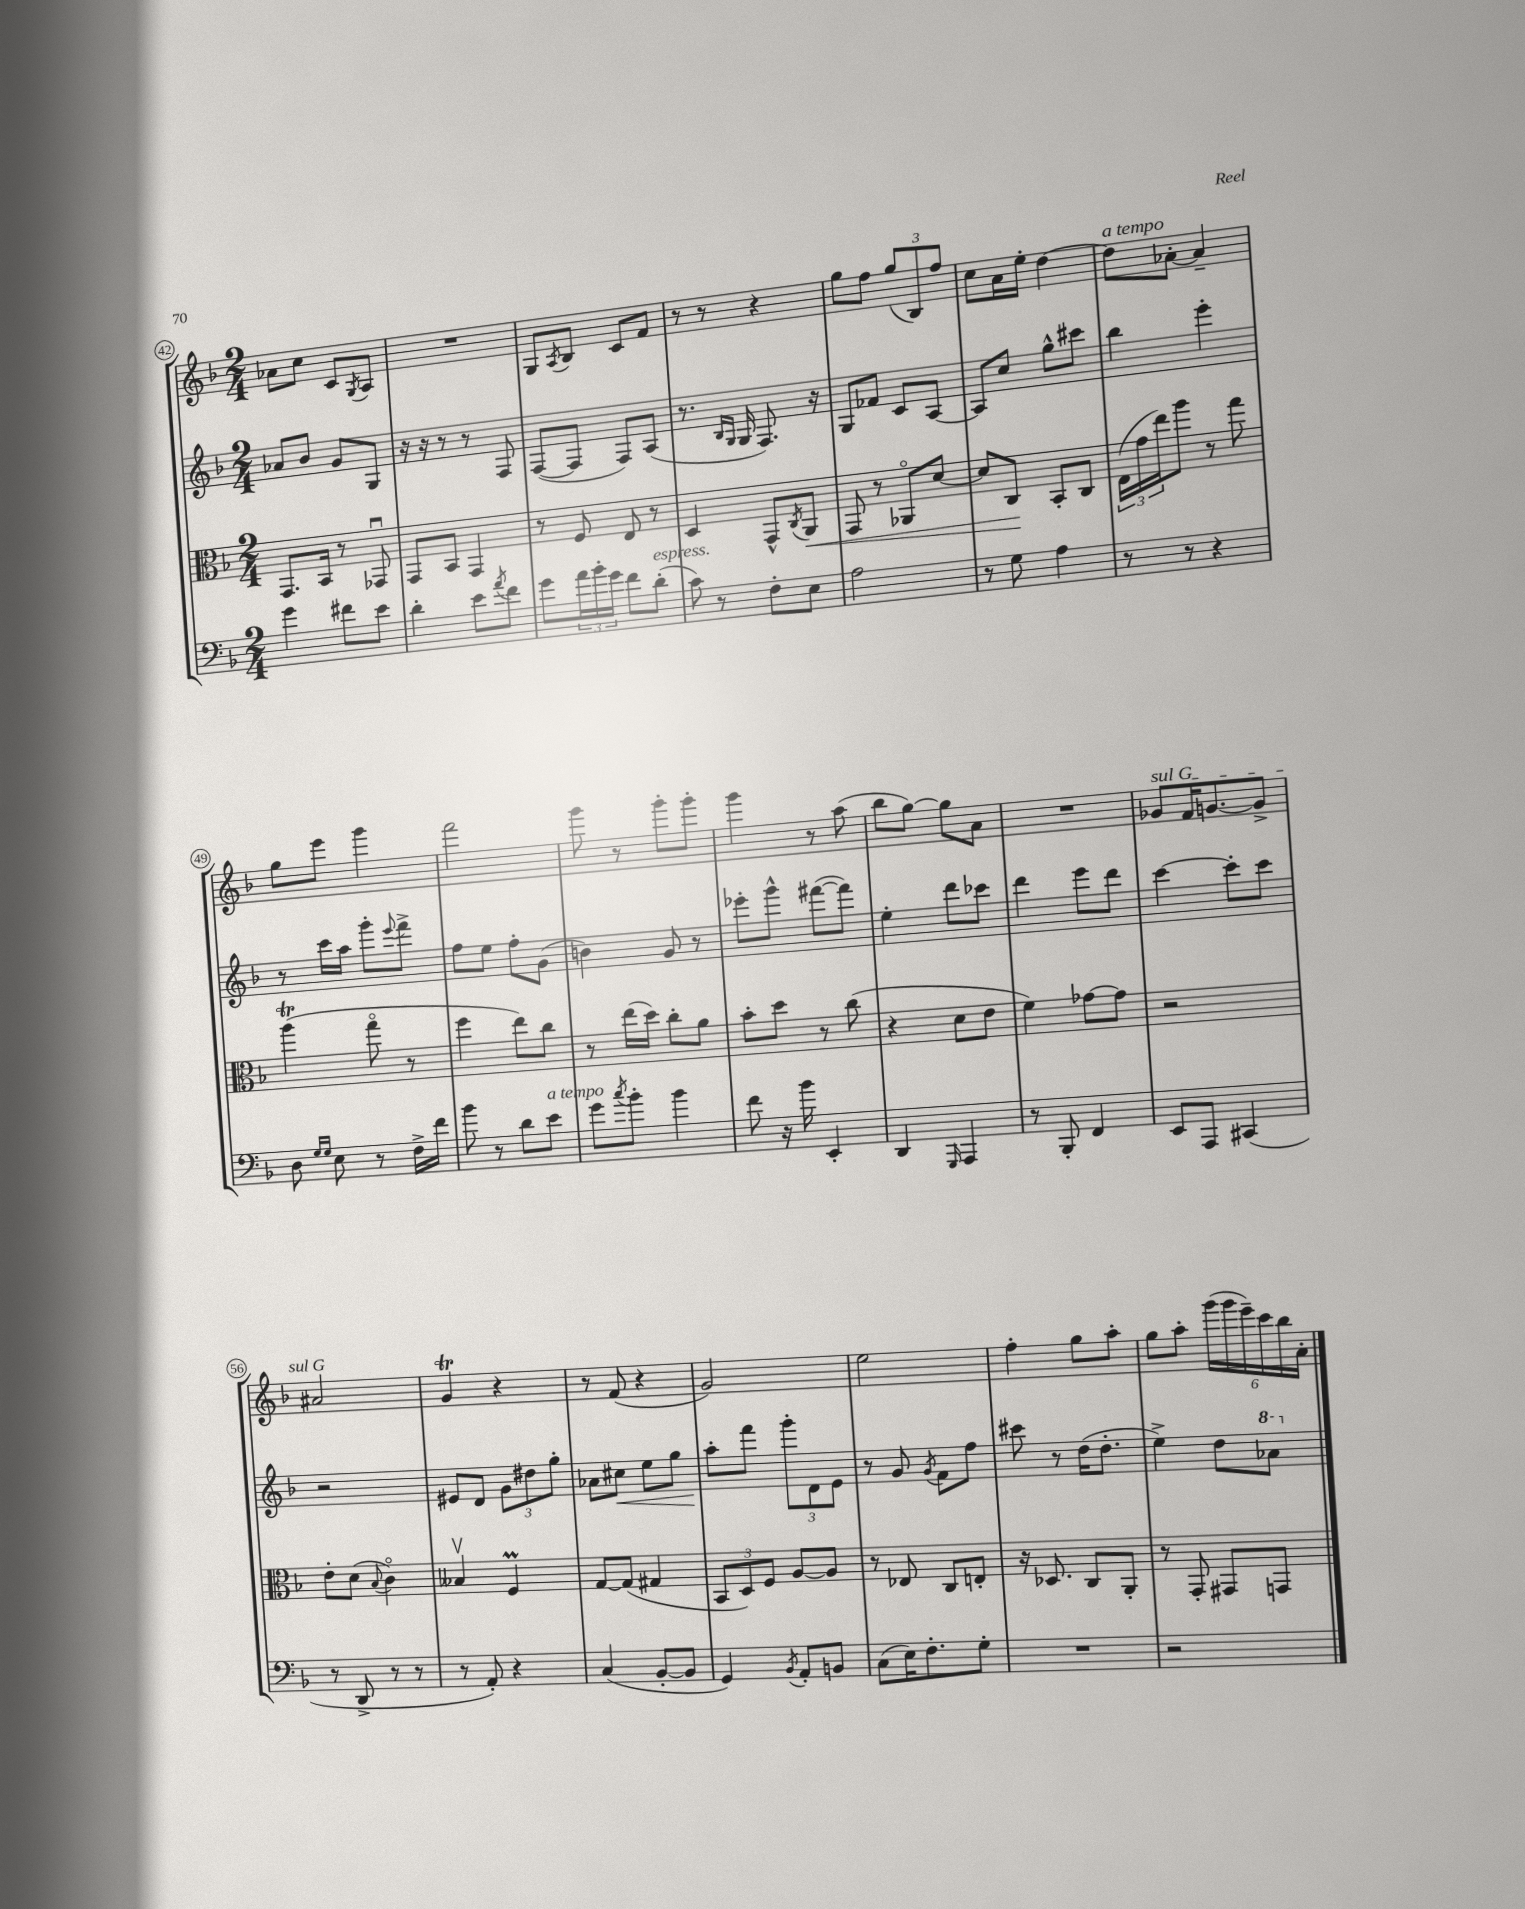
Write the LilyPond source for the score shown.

<<
\new StaffGroup <<
\new Staff = "s0" {
    \clef treble \key f \major \numericTimeSignature \time 2/4
    aes'8 c''8 c'8 \acciaccatura { g8 } a8 |
    R2 |
    g8 \acciaccatura { a8 } bes8 c'8 f'8 |
    r8 r8 r4 |
    g''8 f''8 \tuplet 3/2 { g''8( bes8) f''8 } |
    c''8 a'16 e''16-. d''4~ |
    d''8^\markup { \italic "a tempo" } aes'8~-. aes'4-- |
    g''8 e'''8 g'''4 |
    f'''2 |
    g'''8 r8 g'''8-. g'''8-. |
    g'''4 r8 a''8( |
    bes''8 g''8~) g''8 a'8 |
    R2 |
    \once \override TextSpanner.bound-details.left.text = \markup { \italic "sul G" } ges'8\startTextSpan f'16 g'8.~ g'8-> |
    ais'2\stopTextSpan |
    g'4\trill r4 |
    r8 f'8( r4 |
    g'2) |
    e''2 |
    f''4-. g''8 a''8-. |
    g''8 a''8-. \tuplet 6/4 { g'''16( g'''16 e'''16--) c'''16 bes''16 a'16-. } \bar "|." |
}
\new Staff = "s1" {
    \clef treble \key f \major \numericTimeSignature \time 2/4
    aes'8 bes'8 g'8 g8 |
    r16 r16 r8 r8 f8 |
    f8~( f8 f8) a8( |
    r8. \grace { bes16 g16 } g16 f8.) r16 |
    g8 fes'8 c'8 a8~ |
    a8 c''8 g''8-^ cis'''8 |
    bes''4 e'''4-. |
    r8 c'''16 a''16 g'''8-. \appoggiatura { e'''8 } f'''8-> |
    f''8 e''8 f''8-. g'8( |
    b'4) g'8 r8 |
    ees'''8-. g'''8-^ fis'''8~( fis'''8) |
    e''4-. d'''8 ces'''8 |
    d'''4 e'''8 d'''8 |
    c'''4~ c'''8-. c'''8 |
    r2 |
    eis'8 d'8 \tuplet 3/2 { g'8 dis''8 g''8-. } |
    aes'8 cis''8\< e''8 g''8 |
    a''8-.\! f'''8 \tuplet 3/2 { g'''8-. d'8 e'8 } |
    r8 g'8 \acciaccatura { g'8 } f'8 f''8 |
    cis'''8 r8 d''16( d''8.-. |
    e''4->) d''8 \ottava #1 aes''8 \ottava #0 \bar "|." |
}
\new Staff = "s2" {
    \clef alto \key f \major \numericTimeSignature \time 2/4
    g,8. bes,16 r8 ges,8\downbow |
    g,8 bes,8 g,4 |
    r8 f8 e8 r8 |
    d4 g,8-^ \acciaccatura { c8 } a,8\< |
    g,8 r8 aes,8\flageolet d'8~ |
    d'8 c8\! bes,8-. c8 |
    \tuplet 3/2 { e16( g'16 e''16) } a''8 r8 g''8 |
    a''4\trill( g''8\flageolet r8 |
    f''4 e''8) c''8 |
    r8 e''16( d''16) c''8-. a'8 |
    bes'8-. d''8 r8 c''8( |
    r4 d'8 e'8 |
    f'4) ges'8~ ges'8 |
    r2 |
    e'8-. d'8( \appoggiatura { bes8 } c'4\flageolet) |
    beses4\upbow f4\prall |
    g8~ g8( gis4 |
    \tuplet 3/2 { bes,8 d8) f8 } a8~ a8 |
    r8 ees8 c8 e8-. |
    r16 des8. c8 a,8-. |
    r8 g,8-. gis,8 g,8 \bar "|." |
}
\new Staff = "s3" {
    \clef bass \key f \major \numericTimeSignature \time 2/4
    g'4 fis'8 e'8 |
    d'4-. e'8 \acciaccatura { a'8 } f'8 |
    g'8 \tuplet 3/2 { a'16 bes'16-. g'16 } f'8 d'8-.^\markup { \italic "espress." }( |
    c'8) r8 f8-. e8 |
    a2 |
    r8 g8 a4 |
    r8 r8 r4 |
    d8 \grace { g16 g16 } e8 r8 f16-> f'16 |
    bes'8 r8 d'8 e'8^\markup { \italic "a tempo" } |
    g'8 \acciaccatura { c''8 } bes'8-. bes'4 |
    f'8 r16 bes'16 e,4-. |
    d,4 \grace { g,,16 } a,,4 |
    r8 bes,,8-. f,4 |
    e,8 a,,8 cis,4( |
    r8 d,8-> r8 r8 |
    r8 a,8-.) r4 |
    c4( bes,8~-. bes,8 |
    g,4) \acciaccatura { bes,8 } a,8-. b,8 |
    c8( e16) f8.-. g8-. |
    R2 |
    r2 \bar "|." |
}
>>
>>
\layout { \context { \Score currentBarNumber = #42 \override BarNumber.stencil = #(make-stencil-circler 0.1 0.3 ly:text-interface::print) } }
